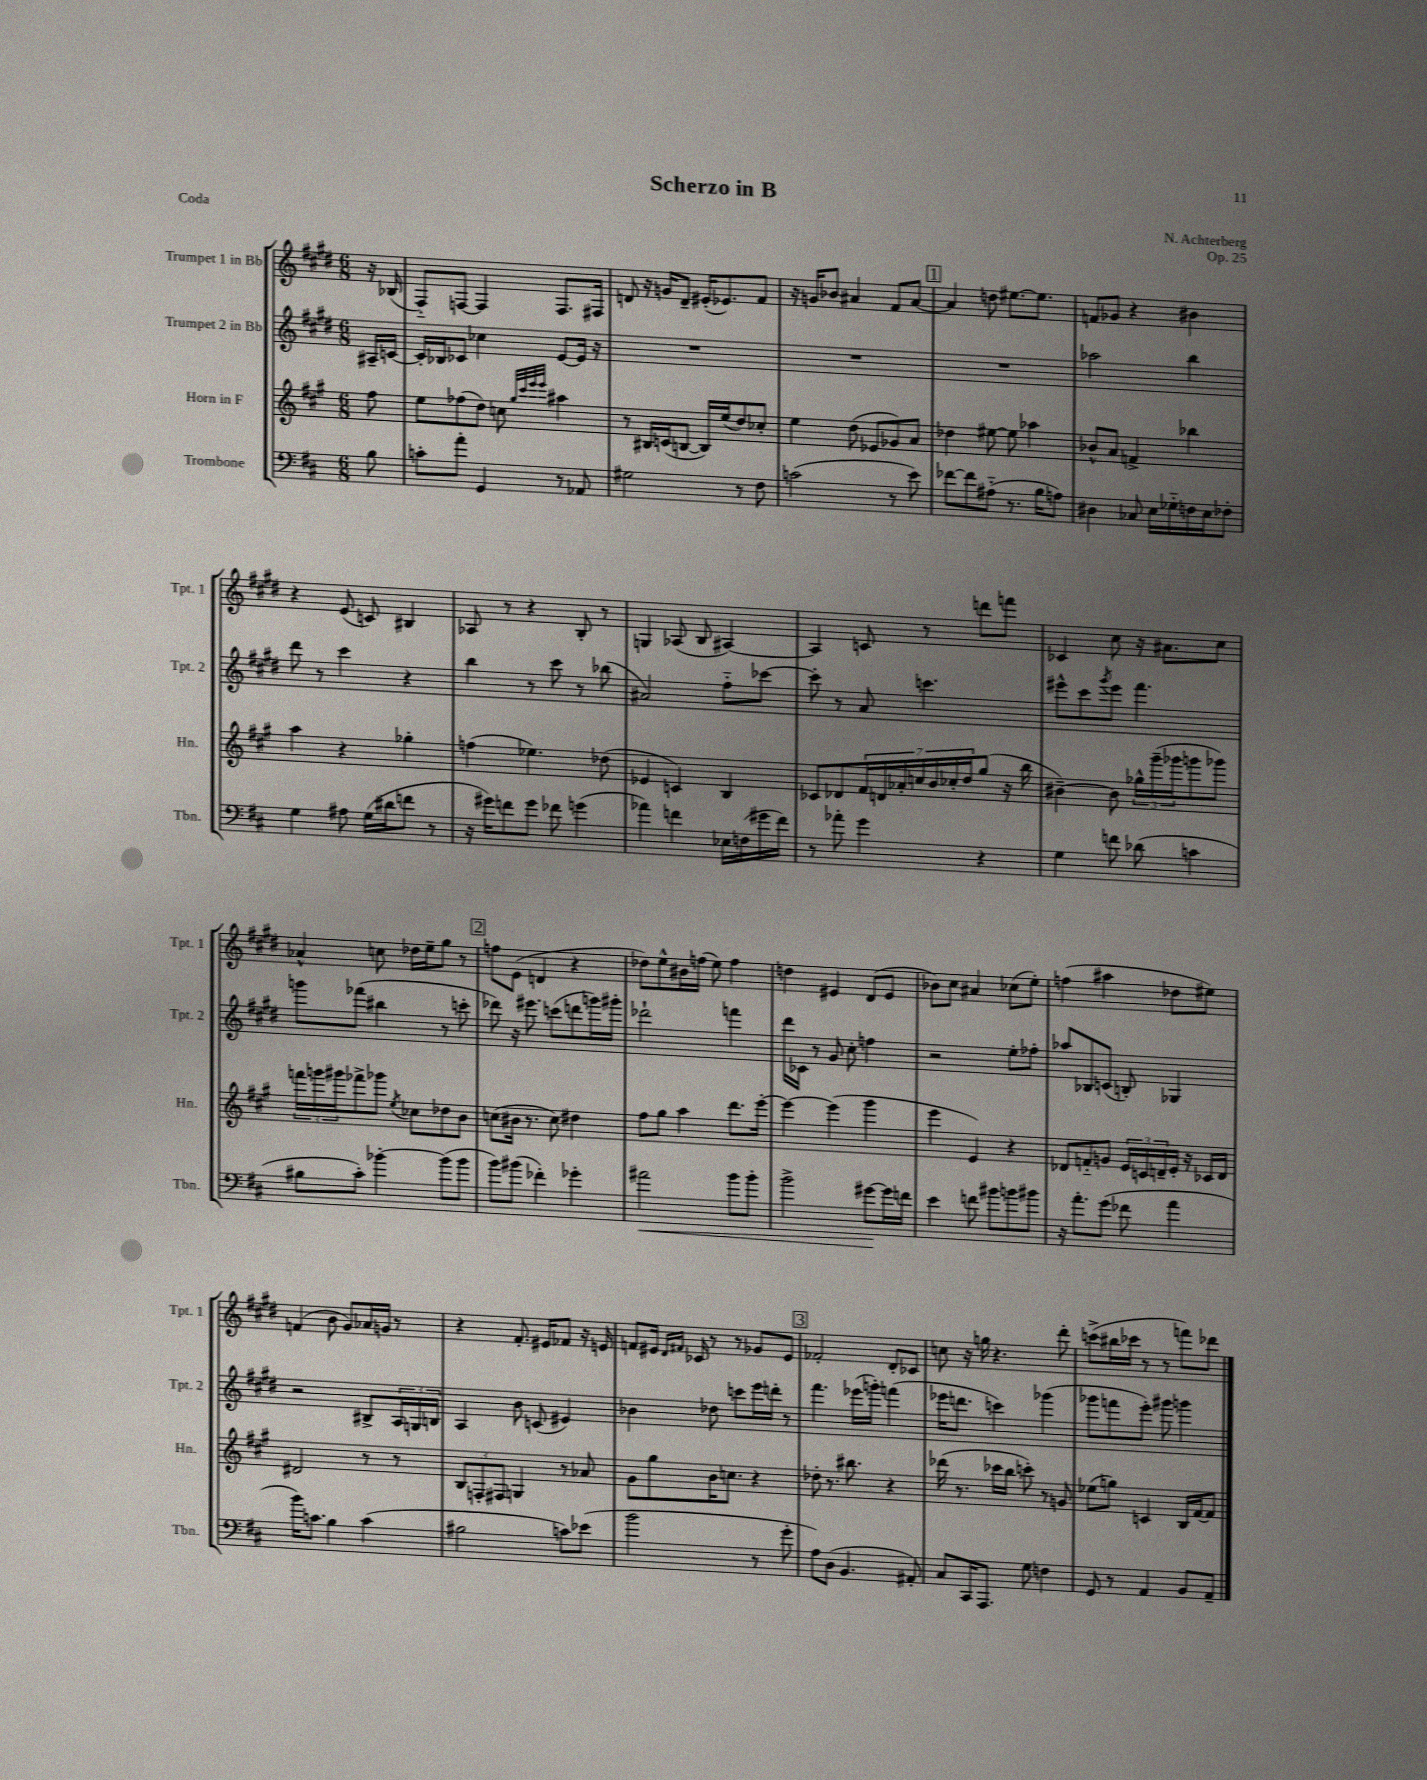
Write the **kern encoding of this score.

**kern	**kern	**kern	**kern
*staff4	*staff3	*staff2	*staff1
*clefF4	*clefG2	*clefG2	*clefG2
*k[f#c#]	*k[f#c#g#]	*k[f#c#g#d#]	*k[f#c#g#d#]
*M6/8	*M6/8	*M6/8	*M6/8
8B	8ff#	16A#~	16r
.	.	[16c	(16B-
=	=	=	=
8c'	8ee	16c']	8F#'~)
.	.	16B-	.
8a'	(8ff-	8c-	[8F
4GG	8dd)	4cc-	4F]
.	8cc	.	.
.	32qqgg#	.	.
.	32qqccc#	.	.
.	32qqeee	.	.
.	32qqeee	.	.
8r	4aa#	[8e	8.F
8AA-	.	16e]	.
.	.	16r	16F#
=	=	=	=
2G#	8r	2.r	8d
.	16B#	.	16r
.	(16c	.	16g
.	[8B	.	8d~
.	16B])	.	(16e#'
.	(16ee	.	8.e-)
8r	8dd)	.	.
8F#	8cc-'	.	8f#
=	=	=	=
(2c	4ee	2.r	16r
.	.	.	16g
.	.	.	8b-
.	(8dd	.	4a#
.	8e-	.	.
8r	8g-)	.	8f#
8e)	8a	.	[8a#
=	=	=	=
[8f-	4dd-	2.r	4a#]
8f-]	.	.	.
(8A#'~	[8ee#	.	8dd
8.r	8ee#]	.	[8.ee#
.	4aa-	.	.
16B	.	.	8.ee#]
8A)	.	.	.
=	=	=	=
4D#	8b-^^	2aa-	8f
.	8a	.	8g-
8C-	4f^	.	4r
16E	.	.	.
16G-'~	.	.	.
16F	4bb-	4bb	4b#
16E	.	.	.
8F-'	.	.	.
=	=	=	=
4G	4aa	8ddd#	4r
.	.	8r	.
8A#	4r	4ccc#	(8e
(16G	.	.	8c)
16d#	.	.	.
8f	4gg-'	4r	4B#
8r	.	.	.
=	=	=	=
16r	(4ff	4bb	8A-
16g#)	.	.	.
8f	.	.	8r
8g#	4.ee-)	8r	4r
8f-	.	8ccc#	.
(4g	.	8r	8B'
.	(8dd-	(8bb-	8r
=	=	=	=
4a-)	4e-	2a#)	4G
4f	4c)	.	(8A-
.	.	.	8B
16E-	4B	8ff#'~	[4A#)
(16F	.	.	.
16g#	.	[8ccc-	.
16f)	.	.	.
=	=	=	=
8r	8c-	8ccc-']	4A#]
8a-'	8d-	8r	.
4g	28f#	8a	8c
.	28d	.	.
.	28a-'	.	.
.	28cc	.	.
.	.	4.ccc	8r
.	28b	.	.
.	28cc-'	.	.
.	28dd	.	.
4r	(8gg#	.	8ddd
.	16r	.	8fff
.	16bb	.	.
=	=	=	=
4G	[4b#~)	8eee#^^	4c-
.	.	8ccc#	.
.	.	8qggg#	.
8f	8b#]	8eee#	8cc#
(8d-	24gg-^^	4.fff#	16r
.	(24ggg#~	.	.
.	.	.	8.a#
.	24ggg-	.	.
4c	8ggg	.	.
.	8ggg-)	.	8cc#
=	=	=	=
8B#	24fff	8ggg	4a-^^
.	24ggg	.	.
.	24ggg#	.	.
8c#')	8fff-^	(8fff-	.
[4b-'	8ggg-	4bb#	8cc
.	8qee	.	.
.	8cc-	.	16dd-
.	.	.	16ee~
(8b-]	8dd-	8r	8gg#
8b-	8b	8ccc'	8r
=	=	=	=
8b)	(8cc	8ddd-)	8ff
(8b#	16b#	16r	(8e
.	8.r	8.eee#	.
4f-')	.	.	4d
.	8cc)	(8ccc	.
4g-'	4dd#	8ddd	4r
.	.	16ggg)	.
.	.	16ggg#'	.
=	=	=	=
2a#	8ff#	2ddd-`	8dd-)
.	8gg#	.	8ee^^
.	4aa	.	16b#
.	.	.	(16ff
.	.	.	8ee)
8b	8.ddd	4fff	4ff
8b'	.	.	.
.	[16eee'	.	.
=	=	=	=
2b^	4eee_	16ddd#	4dd
.	.	16c-	.
.	.	8r	.
.	(4eee]	8g#	4e#
.	.	8cc#'	.
[8g#	4ggg#	4ff	(8d#
16g#]	.	.	8e#
16f	.	.	.
=	=	=	=
4e	4eee	2r	8b-)
.	.	.	8cc#
8f	4e)	.	4a#
8b#	.	.	.
8b	4r	8ee'	(8cc-
8b#	.	8ff-'	8ee')
=	=	=	=
16r	8d-	8aa-	(4ff
8.a'	.	.	.
.	8f'~	8B-	.
(8g	8g	(8c	4aa#
8f-	24e	8B')	.
.	24c	.	.
.	24d~	.	.
4a	16e'	4G-	8dd-
.	16r	.	.
.	16c-	.	8ee#)
.	16d	.	.
=	=	=	=
16b)	2d#	2r	(4f
8.c	.	.	.
4B	.	.	8b
.	.	.	8g#)
(4c	8r	8B#^	16a-
.	.	.	16g
.	8r	24A	8r
.	.	24G	.
.	.	24B	.
=	=	=	=
2B#	12B	4A	4r
.	12F'	.	.
.	12F#	.	.
.	4G	8b	8.f#'
.	.	(8c	.
.	.	.	16e#
8c)	8r	4e#)	8f-
(8e-	8a-	.	16r
.	.	.	16e
=	=	=	=
2b	8g#	4b-	8f
.	8gg#	.	16e#
.	.	.	16qqd#
.	.	.	16qqf#
.	.	.	16c-
.	16b	8dd-	8r
.	8.cc	.	.
.	.	8ccc	8r
8r	4r	16eee	8g-
.	.	16ddd'	.
8g'	.	8r	8e#
=	=	=	=
8A)	8dd-'	4.fff#	2f-'
(8D	8.r	.	.
4.BB	.	.	.
.	8.bb#	.	.
.	.	(16eee-	.
.	.	16ggg')	.
.	4r	(4fff	8d#'
8AA#')	.	.	8c-
=	=	=	=
8C#	(16ddd-	16eee-	8cc
.	8.r	8.ddd	.
16CC#	.	.	16r
8.AAA	.	.	16gg
.	16ccc-	4ccc)	4.r
.	16bb	.	.
8G	8ccc')	.	.
4F	8r	(4ggg-	.
.	8g	.	8ddd#'
=	=	=	=
8GG	(8ee-	8ggg-	(8ccc^
8r	8gg)	8fff	16bb#
.	.	.	16ccc-
4AA	4c	8eee')	8r
.	.	8ggg#	8r
8BB	16B	4ggg	8fff)
.	[16f#	.	.
8AA~	8f#]	.	8ddd-
==	==	==	==
*-	*-	*-	*-
